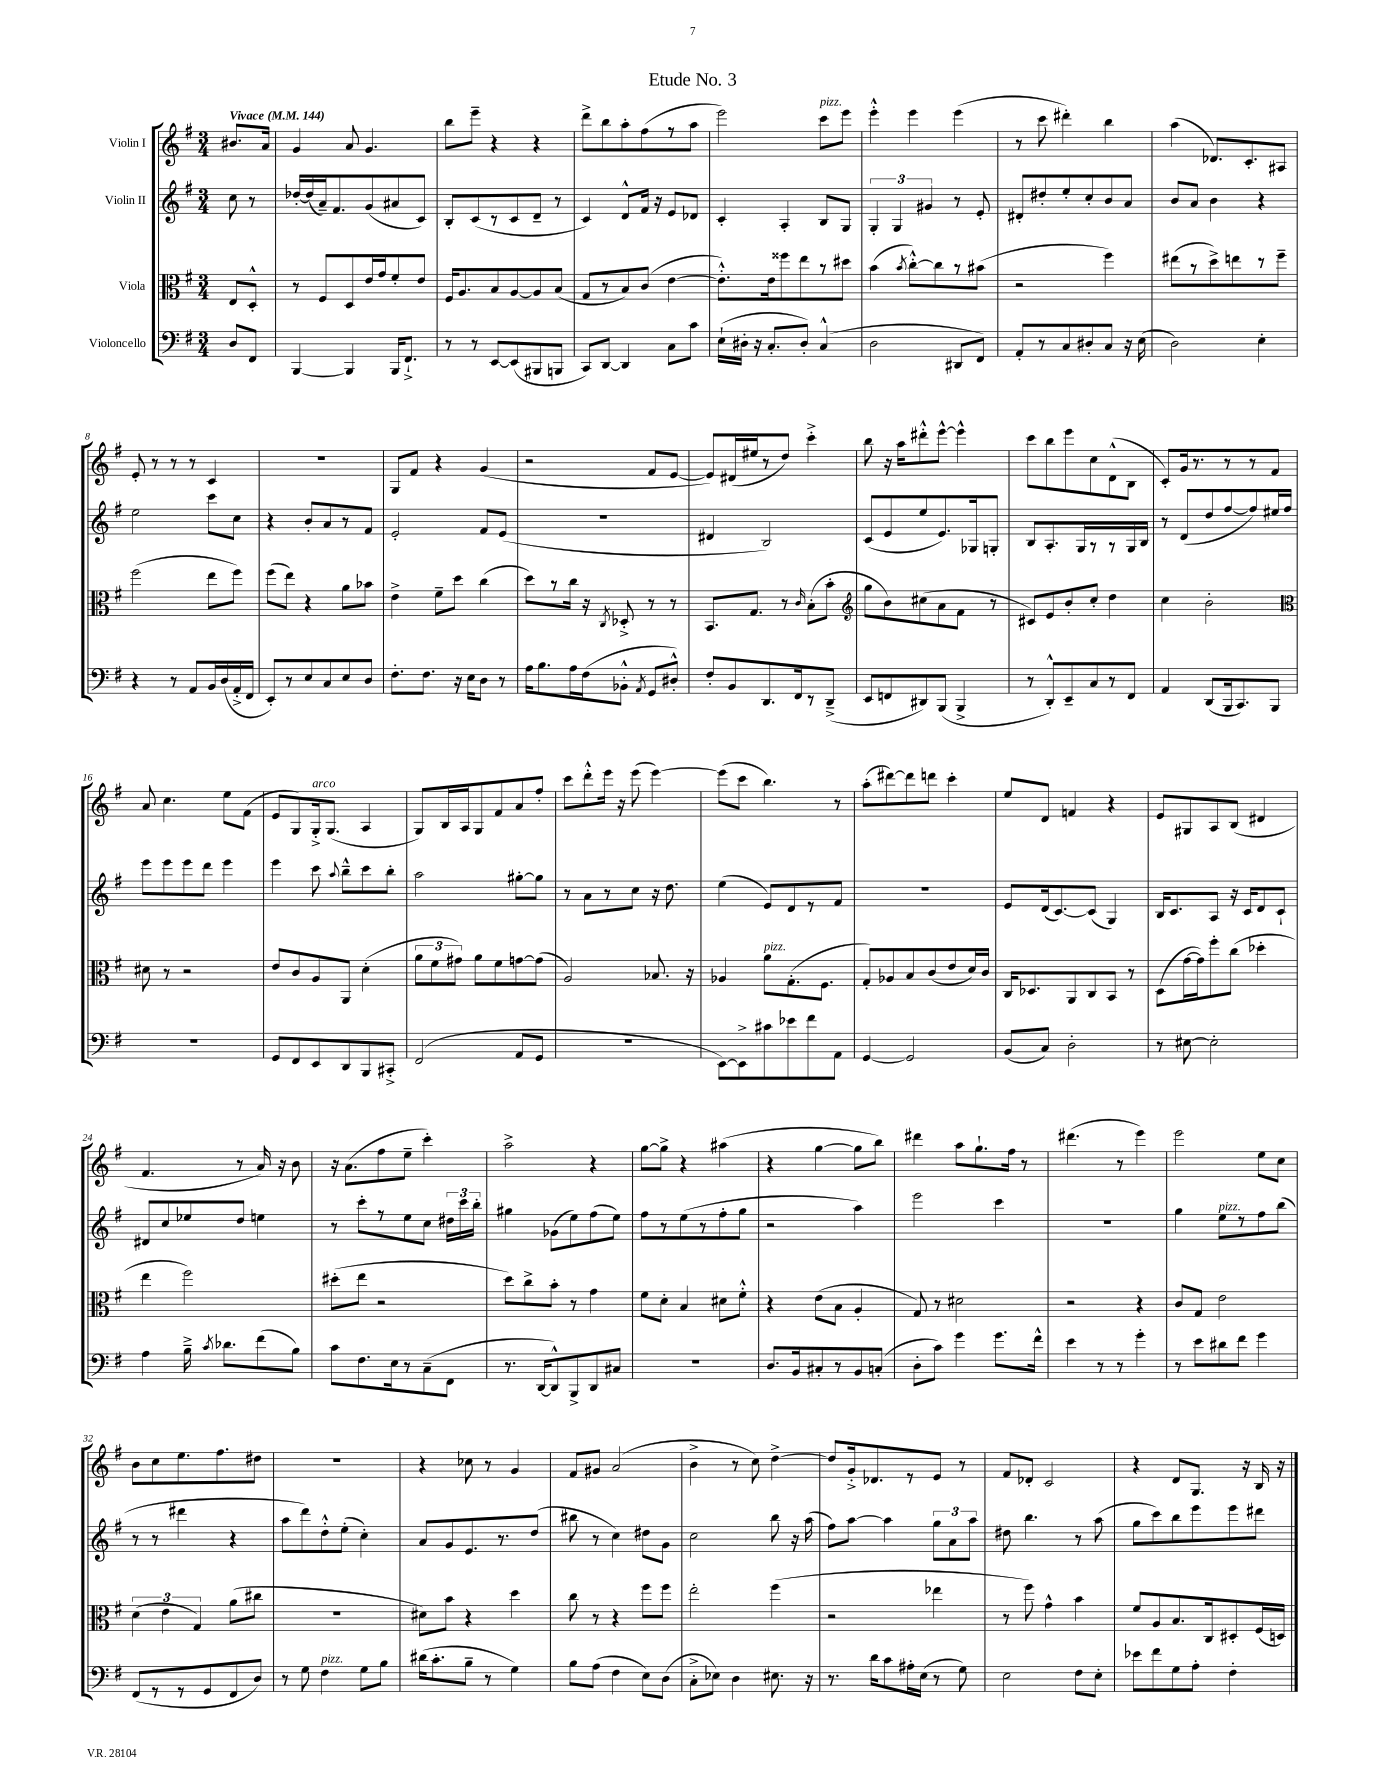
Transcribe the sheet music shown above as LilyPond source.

\header { title = "Etude No. 3" }
<<
\new StaffGroup <<
\new Staff = "s0" \with { instrumentName = "Violin I" } {
    \clef treble \key g \major \numericTimeSignature \time 3/4 \partial 4 \tempo "Vivace" 4 = 144
    \autoBeamOff bis'8.[ a'16] |
    g'4 a'8 g'4. |
    b''8[ e'''8]-- r4 r4 |
    d'''8[-> b''8 a''8-. fis''8( r8 a''8] |
    e'''2) c'''8[^\markup { \italic "pizz." } e'''8] |
    e'''4-.-^ e'''4 e'''4( |
    r8 c'''8 dis'''4-.) b''4 |
    a''4( des'8.[) c'8.-. ais8] |
    e'8-. r8 r8 r8 c'4 |
    R2. |
    g8[ fis'8] r4 g'4( |
    r2 fis'8[ e'8]~ |
    e'8[) dis'16( eis''16 r8 d''8]) c'''4-.-> |
    b''8 r16 a''16[ dis'''8-.-^ e'''8]~-^ e'''4-^ |
    c'''8[ b''8 e'''8 c''8 d'8-^( b8] |
    c'8[-.) g'16 r8. r8 r8 fis'8] |
    a'8 c''4. e''8[ fis'8]( |
    e'8[ g8) g16-.->^\markup { \italic "arco" } g8.]( a4 |
    g8[) b16 a16 g8 fis'8 a'8 fis''8]-. |
    c'''8[ d'''8-.-^ e'''16] r16 e'''8( e'''4~) |
    e'''8[( c'''8] b''4.) r8 |
    a''8[-.( dis'''8~) dis'''8 d'''8] c'''4-. |
    e''8[ d'8] f'4 r4 |
    e'8[ gis8 a8 b8]( dis'4 |
    fis'4. r8 a'16) r16 b'8 |
    r16 a'8.[( fis''8 e''8]-- c'''4-.) |
    a''2-> r4 |
    g''8[~ g''8]-> r4 ais''4( |
    r4 g''4~ g''8[ b''8]) |
    dis'''4 a''8[ g''8.-! fis''16] r8 |
    dis'''4.( r8 e'''4) |
    e'''2 e''8[ c''8] |
    b'8[ c''8 e''8. fis''8. dis''8] |
    R2. |
    r4 ces''8 r8 g'4 |
    fis'8[ gis'8] a'2( |
    b'4-> r8 c''8) d''4~-> |
    d''8[ g'16-.-> des'8. r8 e'8] r8 |
    fis'8[ des'8]-. c'2 |
    r4 d'8[ g8.] r16 b16 r16 \bar "|." |
}
\new Staff = "s1" \with { instrumentName = "Violin II" } {
    \clef treble \key g \major \numericTimeSignature \time 3/4 \partial 4
    \autoBeamOff c''8 r8 |
    des''16[~-. des''16( a'16--) fis'8. g'8( ais'8 c'8]) |
    b8[-. c'8( r8 c'8 d'8]-- r8 |
    c'4) d'8[-^ fis'16] r16 e'8[ des'8] |
    c'4-. a4-. b8[ g8] |
    \tuplet 3/2 { g4-. g4 gis'4 } r8 e'8-. |
    dis'8[-. dis''8-. e''8-. c''8-. b'8 a'8] |
    b'8[ a'8] b'4 r4 |
    e''2 c'''8[ c''8] |
    r4 b'8[-. a'8 r8 fis'8] |
    e'2-. fis'8[ e'8]( |
    R2. |
    dis'4 b2) |
    c'8[( e'8 e''8 e'8.) ges16 g8]-. |
    b8[ a8.-. g16 r8 r8 g16 b16] |
    r8 d'8[( d''8 fis''8~ fis''8) eis''16 fis''16] |
    e'''8[ e'''8 e'''8 d'''8] e'''4 |
    e'''4 c'''8 \appoggiatura { a''8 } b''8[---^ c'''8 b''8]-. |
    a''2 gis''8[~-. gis''8] |
    r8 a'8[ r8 c''8] r16 d''8. |
    e''4( e'8[) d'8 r8 fis'8] |
    R2. |
    e'8[ d'16( c'8.~) c'8]( g4) |
    b16[ c'8. a8] r16 c'16[ d'8 c'8]-! |
    dis'8[ c''8 ees''8 d''8] e''4 |
    r8 c'''8[-. r8 e''8 c''8] \tuplet 3/2 { dis''16[ c'''16 b''16]-. } |
    gis''4 ges'8[( e''8) fis''8( e''8]) |
    fis''8[ r8 e''8( r8 fis''8-. g''8] |
    r2 a''4) |
    e'''2 c'''4 |
    R2. |
    g''4 e''8[^\markup { \italic "pizz." } r8 fis''8 b''8]( |
    r8 r8 dis'''4 r4 |
    a''8[ d'''8) d''8-.-^ e''8]-.( c''4-.) |
    a'8[ g'8 e'8. r8. d''8]( |
    bis''8 r8 c''4) dis''8[ g'8] |
    c''2 b''8 r16 a''16( |
    fis''8[) a''8]~ a''4 \tuplet 3/2 { g''8[ a'8 a''8] } |
    dis''8 b''4. r8 a''8( |
    g''8[ c'''8) b''8 e'''8 e'''8 dis'''8] \bar "|." |
}
\new Staff = "s2" \with { instrumentName = "Viola" } {
    \clef alto \key g \major \numericTimeSignature \time 3/4 \partial 4
    \autoBeamOff e8[ d8]-.-^ |
    r8 fis8[ d8 e'16 g'16 fis'8-. e'8] |
    fis16[ a8. b8 a8~ a8 b8]( |
    g8[ r8 b8) c'8]( e'4~ |
    e'8.[-.-^) e'16 fisis''8 e''8 r8 dis''8] |
    b'4( \acciaccatura { b'8 } c''8[~-.-^) c''8 r8 bis'8]( |
    r2 fis''4) |
    eis''8[( r8 d''8->) e''8 r8 fis''8]-- |
    fis''2( e''8[ fis''8]) |
    fis''8[( e''8]) r4 a'8[ bes'8] |
    e'4-> fis'8[-- d''8] c''4( |
    d''8[) r8 c''16] r16 \acciaccatura { c8 } des8-.-> r8 r8 |
    b,8.[ g8.] r8 \grace { c'16 } b8[-.( b'8]-. |
    \clef treble g''8[ b'8) cis''8( a'8 fis'8] r8 |
    cis'8[) e'8 b'8-. c''8]-. d''4 |
    c''4 b'2-. |
    \clef alto dis'8 r8 r2 |
    e'8[ c'8 a8 a,8] d'4-.( |
    \tuplet 3/2 { a'8[ fis'8 gis'8]) } a'8[ fis'8 g'8~ g'8]( |
    a2) bes8. r16 |
    aes4 a'8[^\markup { \italic "pizz." } g8.-.( fis8.] |
    g8[-.) aes8 b8 c'8( e'8 d'16) c'16] |
    c16[ des8. a,8 c8 b,8] r8 |
    d8[( g'16~ g'16) fis''8-. c''8]( des''4-. |
    e''4 fis''2) |
    dis''8[-.( e''8] r2 |
    d''8[) c''8-> b'8]-. r8 g'4 |
    fis'8[ d'8]-. b4 dis'8[ fis'8]-.-^ |
    r4 e'8[( b8] a4-. |
    g8) r8 dis'2 |
    r2 r4 |
    c'8[ g8] e'2 |
    \tuplet 3/2 { d'4( e'4 g4) } a'8[( cis''8] |
    R2. |
    dis'8[) b'8] r4 d''4 |
    c''8 r8 r4 fis''8[ fis''8] |
    e''2-. fis''4( |
    r2 ees''4 |
    r8 fis''8) g'4-^ b'4 |
    fis'8[ a8 b8. c16 dis8-. fis16( d16]) \bar "|." |
}
\new Staff = "s3" \with { instrumentName = "Violoncello" } {
    \clef bass \key g \major \numericTimeSignature \time 3/4 \partial 4
    \autoBeamOff d8[ fis,8] |
    b,,4~ b,,4 b,,16[ fis,8.]-!-> |
    r8 r8 e,8[~ e,8( bis,,8 b,,8] |
    c,8[) d,8]~ d,4 c8[ c'8] |
    e16[-!( dis16]-. r16 c8.[-. dis8]-.) c4-^( |
    d2 dis,8[ fis,8]) |
    a,8[-. r8 c8 dis8-. c8] r16 e16( |
    d2) e4-. |
    r4 r8 a,8[ b,16 d16( a,16-.-> fis,16] |
    e,8[-.) r8 e8 c8 e8 d8] |
    fis8.[-. fis8.] r16 e16[ d8] r8 |
    a16[ b8. a16 fis16( bes,8]-.-^ \acciaccatura { a,8 } g,8[ dis8]-.-^) |
    fis8[-. b,8 d,8. fis,16 r8 d,8]--->( |
    e,8[ f,8 dis,8) b,,8]( b,,4-> |
    r8 d,8[-.-^) e,8-- c8 r8 fis,8] |
    a,4 d,8[( b,,16 c,8.) b,,8] |
    R2. |
    g,8[ fis,8 e,8 d,8 b,,8 cis,8]-.-> |
    fis,2( a,8[ g,8] |
    R2. |
    e,8[~) e,8-> cis'8 ees'8 fis'8 a,8] |
    g,4~ g,2 |
    b,8[( c8]) d2-. |
    r8 eis8~ eis2-. |
    a4 b16---> \acciaccatura { c'8 } des'8.[ fis'8( b8]) |
    c'8[ fis8. e16 r8 c8--( fis,8] |
    r8. d,16[~ d,8-^) b,,8-> d,8 cis8] |
    R2. |
    d8.[ b,16 cis8-. r8 b,8 c8]-.( |
    d8[-. c'8]) g'4 g'8.[ fis'16]-^ |
    e'4 r8 r8 g'4-. |
    r8 e'8[ dis'8 fis'8] g'4 |
    fis,8[( r8 r8 g,8 fis,8 d8]) |
    r8 g8 fis4^\markup { \italic "pizz." } g8[ b8] |
    dis'16[( c'8.-. b8]-- r8 g4) |
    b8[ a8]( fis4 e8[) d8]( |
    c8[-.-> ees8]) d4 eis8. r16 |
    r8. d'16[ c'8 ais16-. e16]( r8 g8) |
    e2 fis8[ e8]-. |
    ees'8[ fis'8 g8 a8]-. fis4-. \bar "|." |
}
>>
>>
